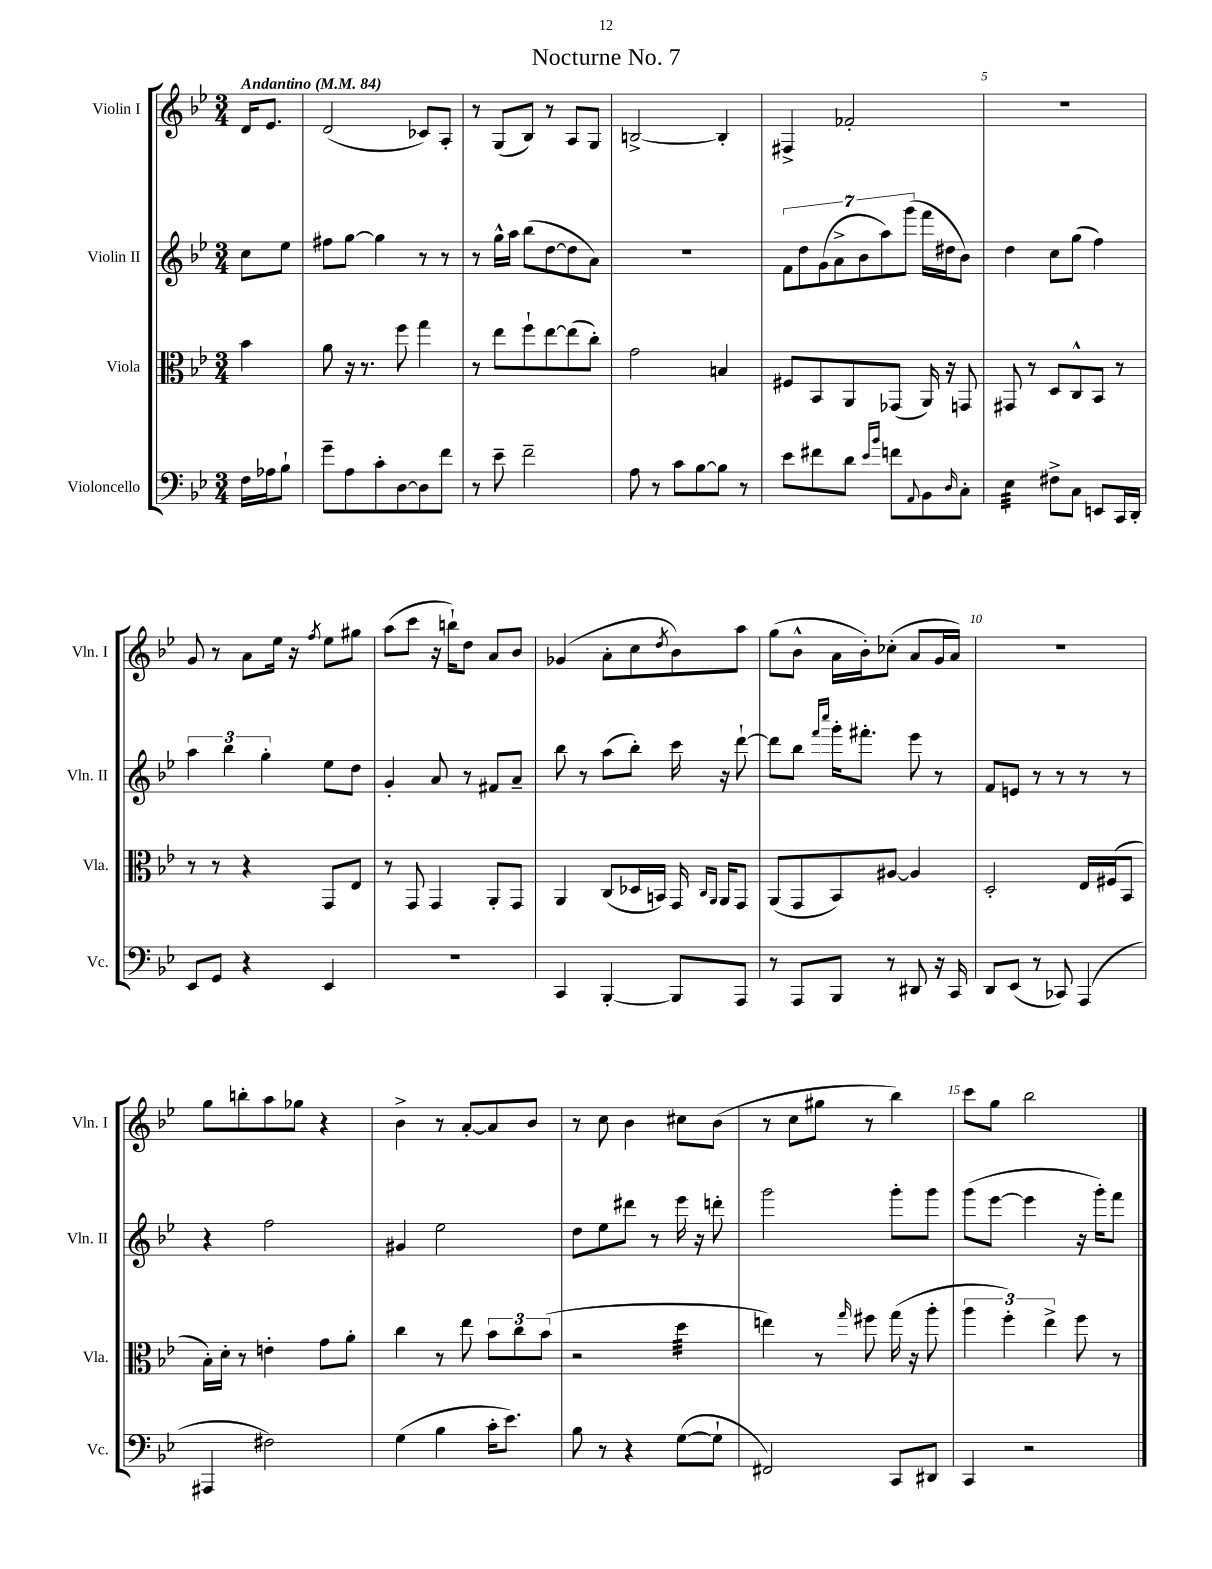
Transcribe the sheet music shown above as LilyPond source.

\header { title = "Nocturne No. 7" }
<<
\new StaffGroup <<
\new Staff = "s0" \with { instrumentName = "Violin I" shortInstrumentName = "Vln. I" } {
    \clef treble \key bes \major \numericTimeSignature \time 3/4 \partial 4 \tempo "Andantino" 4 = 84
    d'16 ees'8. |
    d'2( ces'8) a8-. |
    r8 g8( bes8) r8 a8 g8 |
    b2~-> b4-. |
    fis4-> fes'2-. |
    R2. |
    g'8 r8 a'8 ees''16 r16 \acciaccatura { f''8 } ees''8 gis''8 |
    a''8( c'''8 r16 b''16-!) d''8 a'8 bes'8 |
    ges'4( a'8-. c''8 \acciaccatura { d''8 } bes'8) a''8 |
    g''8( bes'8-^ a'16 bes'16-.) ces''8-.( a'8 g'16 a'16) |
    R2. |
    g''8 b''8-. a''8 ges''8 r4 |
    bes'4-> r8 a'8~-. a'8 bes'8 |
    r8 c''8 bes'4 cis''8 bes'8( |
    r8 c''8 gis''8 r8 bes''4) |
    c'''8 g''8 bes''2 \bar "|." |
}
\new Staff = "s1" \with { instrumentName = "Violin II" shortInstrumentName = "Vln. II" } {
    \clef treble \key bes \major \numericTimeSignature \time 3/4 \partial 4
    c''8 ees''8 |
    fis''8 g''8~ g''4 r8 r8 |
    r8 g''16-^ a''16 bes''8( d''8~ d''8 a'8) |
    R2. |
    \tuplet 7/4 { f'8 d''8 g'8( a'8-> bes'8 a''8) g'''8( } f'''16 dis''16 bes'8) |
    d''4 c''8 g''8( f''4) |
    \tuplet 3/2 { a''4 bes''4 g''4-. } ees''8 d''8 |
    g'4-. a'8 r8 fis'8 a'8-- |
    bes''8 r8 a''8( bes''8-.) c'''16 r16 d'''8~-! |
    d'''8 bes''8 \grace { f'''16 c''''16 } g'''16-. fis'''8.-. ees'''8 r8 |
    f'8 e'8 r8 r8 r8 r8 |
    r4 f''2 |
    gis'4 ees''2 |
    d''8 ees''8 dis'''8 r8 ees'''16 r16 d'''8-. |
    g'''2 g'''8-. g'''8 |
    g'''8( ees'''8~ ees'''4 r16 g'''16-.) f'''8 \bar "|." |
}
\new Staff = "s2" \with { instrumentName = "Viola" shortInstrumentName = "Vla." } {
    \clef alto \key bes \major \numericTimeSignature \time 3/4 \partial 4
    bes'4 |
    a'8 r16 r8. f''8 g''4 |
    r8 ees''8 f''8-! ees''8~ ees''8( c''8-.) |
    g'2 b4 |
    fis8 bes,8 a,8 ges,8( a,16) r16 g,8 |
    gis,8 r8 d8 c8-^ bes,8 r8 |
    r8 r8 r4 g,8 ees8 |
    r8 g,8 g,4 a,8-. g,8 |
    a,4 c8( des16 b,16) g,16 \grace { c16 a,16 } a,16 g,8 |
    a,8( g,8 bes,8) ais8~ ais4 |
    d2-. ees16 fis16( bes,8 |
    bes16-.) d'16-. r8 e'4-. g'8 a'8-. |
    c''4 r8 ees''8 \tuplet 3/2 { bes'8 c''8 bes'8( } |
    r2 d''4:32 |
    e''4) r8 \grace { g''16 } fis''8 g''16( r16 a''8-. |
    \tuplet 3/2 { a''4 f''4-.) ees''4-> } f''8 r8 \bar "|." |
}
\new Staff = "s3" \with { instrumentName = "Violoncello" shortInstrumentName = "Vc." } {
    \clef bass \key bes \major \numericTimeSignature \time 3/4 \partial 4
    f16 aes16 bes8-! |
    g'8-- a8 c'8-. d8~ d8 f'8 |
    r8 ees'8-- f'2-- |
    a8 r8 c'8 bes8~ bes8 r8 |
    ees'8 fis'8 d'8 \grace { ees'16 bes'16 } f'8 \appoggiatura { a,8 } bes,8 \grace { d16 } c8-. |
    ees4:32 fis8-> c8 e,8 c,16 d,16-. |
    ees,8 g,8 r4 ees,4 |
    R2. |
    c,4 bes,,4~-. bes,,8 a,,8 |
    r8 a,,8 bes,,8 r8 dis,8 r16 c,16 |
    d,8 ees,8( r8 ces,8) a,,4( |
    ais,,4 fis2) |
    g4( bes4 c'16-. ees'8.) |
    bes8 r8 r4 g8~( g8-! |
    fis,2) c,8 dis,8 |
    c,4 r2 \bar "|." |
}
>>
>>
\layout { \context { \Score \override BarNumber.break-visibility = ##(#f #t #t) barNumberVisibility = #(every-nth-bar-number-visible 5) } }
